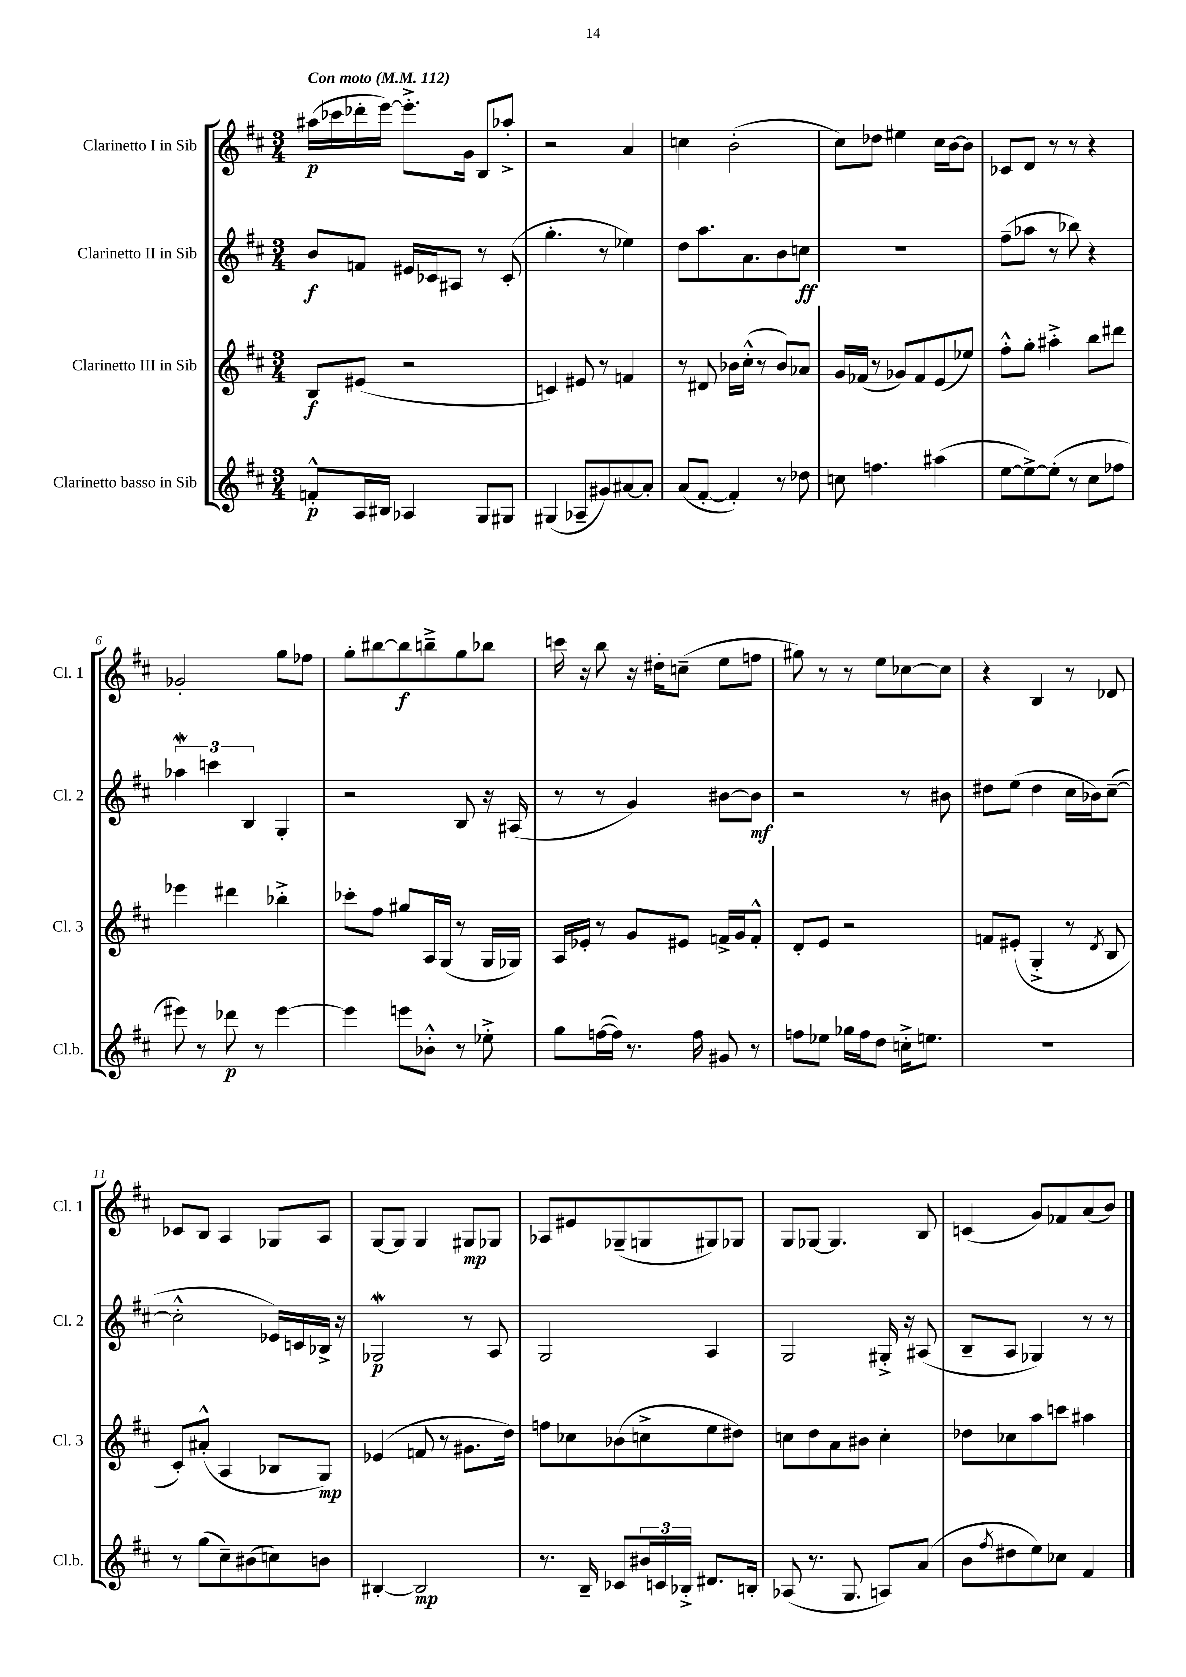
<<
\new StaffGroup <<
\new Staff = "s0" \with { instrumentName = "Clarinetto I in Sib" shortInstrumentName = "Cl. 1" } {
    \clef treble \key d \major \numericTimeSignature \time 3/4 \tempo "Con moto" 4 = 112
    ais''16\p( ces'''16 des'''16-. e'''16~) e'''8.-.-> g'16 b8 aes''8-.-> |
    r2 a'4 |
    c''4 b'2-.( |
    cis''8) des''8 eis''4 cis''16 b'16~ b'8 |
    ces'8 d'8 r8 r8 r4 |
    ges'2-. g''8 fes''8 |
    g''8-. bis''8~ bis''8\f b''8---> g''8 bes''8 |
    c'''16 r16 b''8 r16 dis''16-. c''8--( e''8 f''8 |
    gis''8) r8 r8 e''8 ces''8~ ces''8 |
    r4 b4 r8 des'8 |
    ces'8 b8 a4 ges8 a8 |
    g8~ g8 g4 gis8\mp ges8 |
    aes8 eis'8 ges8--( g8 gis8) ges8 |
    g8 ges8~ ges4. b8 |
    c'4( g'8) fes'8 a'8( b'8) \bar "|." |
}
\new Staff = "s1" \with { instrumentName = "Clarinetto II in Sib" shortInstrumentName = "Cl. 2" } {
    \clef treble \key d \major \numericTimeSignature \time 3/4
    b'8\f f'8 eis'16 ces'16 ais8 r8 ces'8-.( |
    g''4.-. r8 ees''4) |
    d''8 a''8. a'8. b'8 c''8\ff |
    R2. |
    fis''8--( aes''8 r8 bes''8) r4 |
    \tuplet 3/2 { aes''4\mordent c'''4 b4 } g4-. |
    r2 b8 r16 ais16( |
    r8 r8 g'4) bis'8~ bis'8\mf |
    r2 r8 bis'8 |
    dis''8 e''8( dis''4 cis''16 bes'16) cis''8~--( |
    cis''2-.-^ ees'16) c'16 bes16-> r16 |
    ges2\mordent\p r8 a8 |
    g2 a4 |
    g2 gis16-.-> r16 ais8( |
    b8-- a8 ges4) r8 r8 \bar "|." |
}
\new Staff = "s2" \with { instrumentName = "Clarinetto III in Sib" shortInstrumentName = "Cl. 3" } {
    \clef treble \key d \major \numericTimeSignature \time 3/4
    b8\f eis'8( r2 |
    c'4) eis'8 r8 f'4 |
    r8 dis'8 bes'16 cis''16-.-^( r8 bes'8) aes'8 |
    g'16 fes'16( r8 ges'8) fes'8 e'8( ees''8) |
    fis''8-.-^ g''8-. ais''4-.-> b''8 dis'''8 |
    ees'''4 dis'''4 bes''4-.-> |
    ces'''8-. fis''8 gis''8 a16 g16( r8 g16 ges16) |
    a16 ees'16-. r8 g'8 eis'8 f'16-> g'16 f'8-.-^ |
    d'8-. e'8 r2 |
    f'8 eis'8-.( g4-.-> r8 \acciaccatura { d'8 } b8 |
    cis'8-.) ais'8-.-^( a4 bes8 g8\mp) |
    ees'4( f'8 r8 gis'8. d''16) |
    f''8 ces''8 bes'8( c''8-> e''8 dis''8) |
    c''8 d''8 a'8 bis'8 c''4-. |
    des''8 ces''8 a''8 c'''8 ais''4 \bar "|." |
}
\new Staff = "s3" \with { instrumentName = "Clarinetto basso in Sib" shortInstrumentName = "Cl.b." } {
    \clef treble \key d \major \numericTimeSignature \time 3/4
    f'8-.-^\p a16 bis16 aes4 g8 gis8 |
    gis4( aes8-- gis'8) ais'8~ ais'8-. |
    a'8( fis'8~-. fis'4-.) r8 des''8 |
    c''8 f''4. ais''4( |
    e''8~ e''8~->) e''8-.( r8 cis''8 fes''8 |
    eis'''8) r8 des'''8\p r8 eis'''4~ |
    eis'''4 e'''8 bes'8-.-^ r8 ees''8-.-> |
    g''8 f''16~( f''16) r8. f''16 gis'8 r8 |
    f''8 ees''8 ges''16 f''16 d''8 c''16-.-> e''8. |
    R2. |
    r8 g''8( cis''8--) bis'8( c''8) b'8 |
    bis4~-. bis2\mp |
    r8. b16-- ces'8 \tuplet 3/2 { bis'16 c'16 bes16-.-> } dis'8. b16-. |
    aes8( r8. g8. a8) a'8( |
    b'8 \acciaccatura { fis''8 } dis''8 e''8) ces''8 fis'4 \bar "|." |
}
>>
>>
